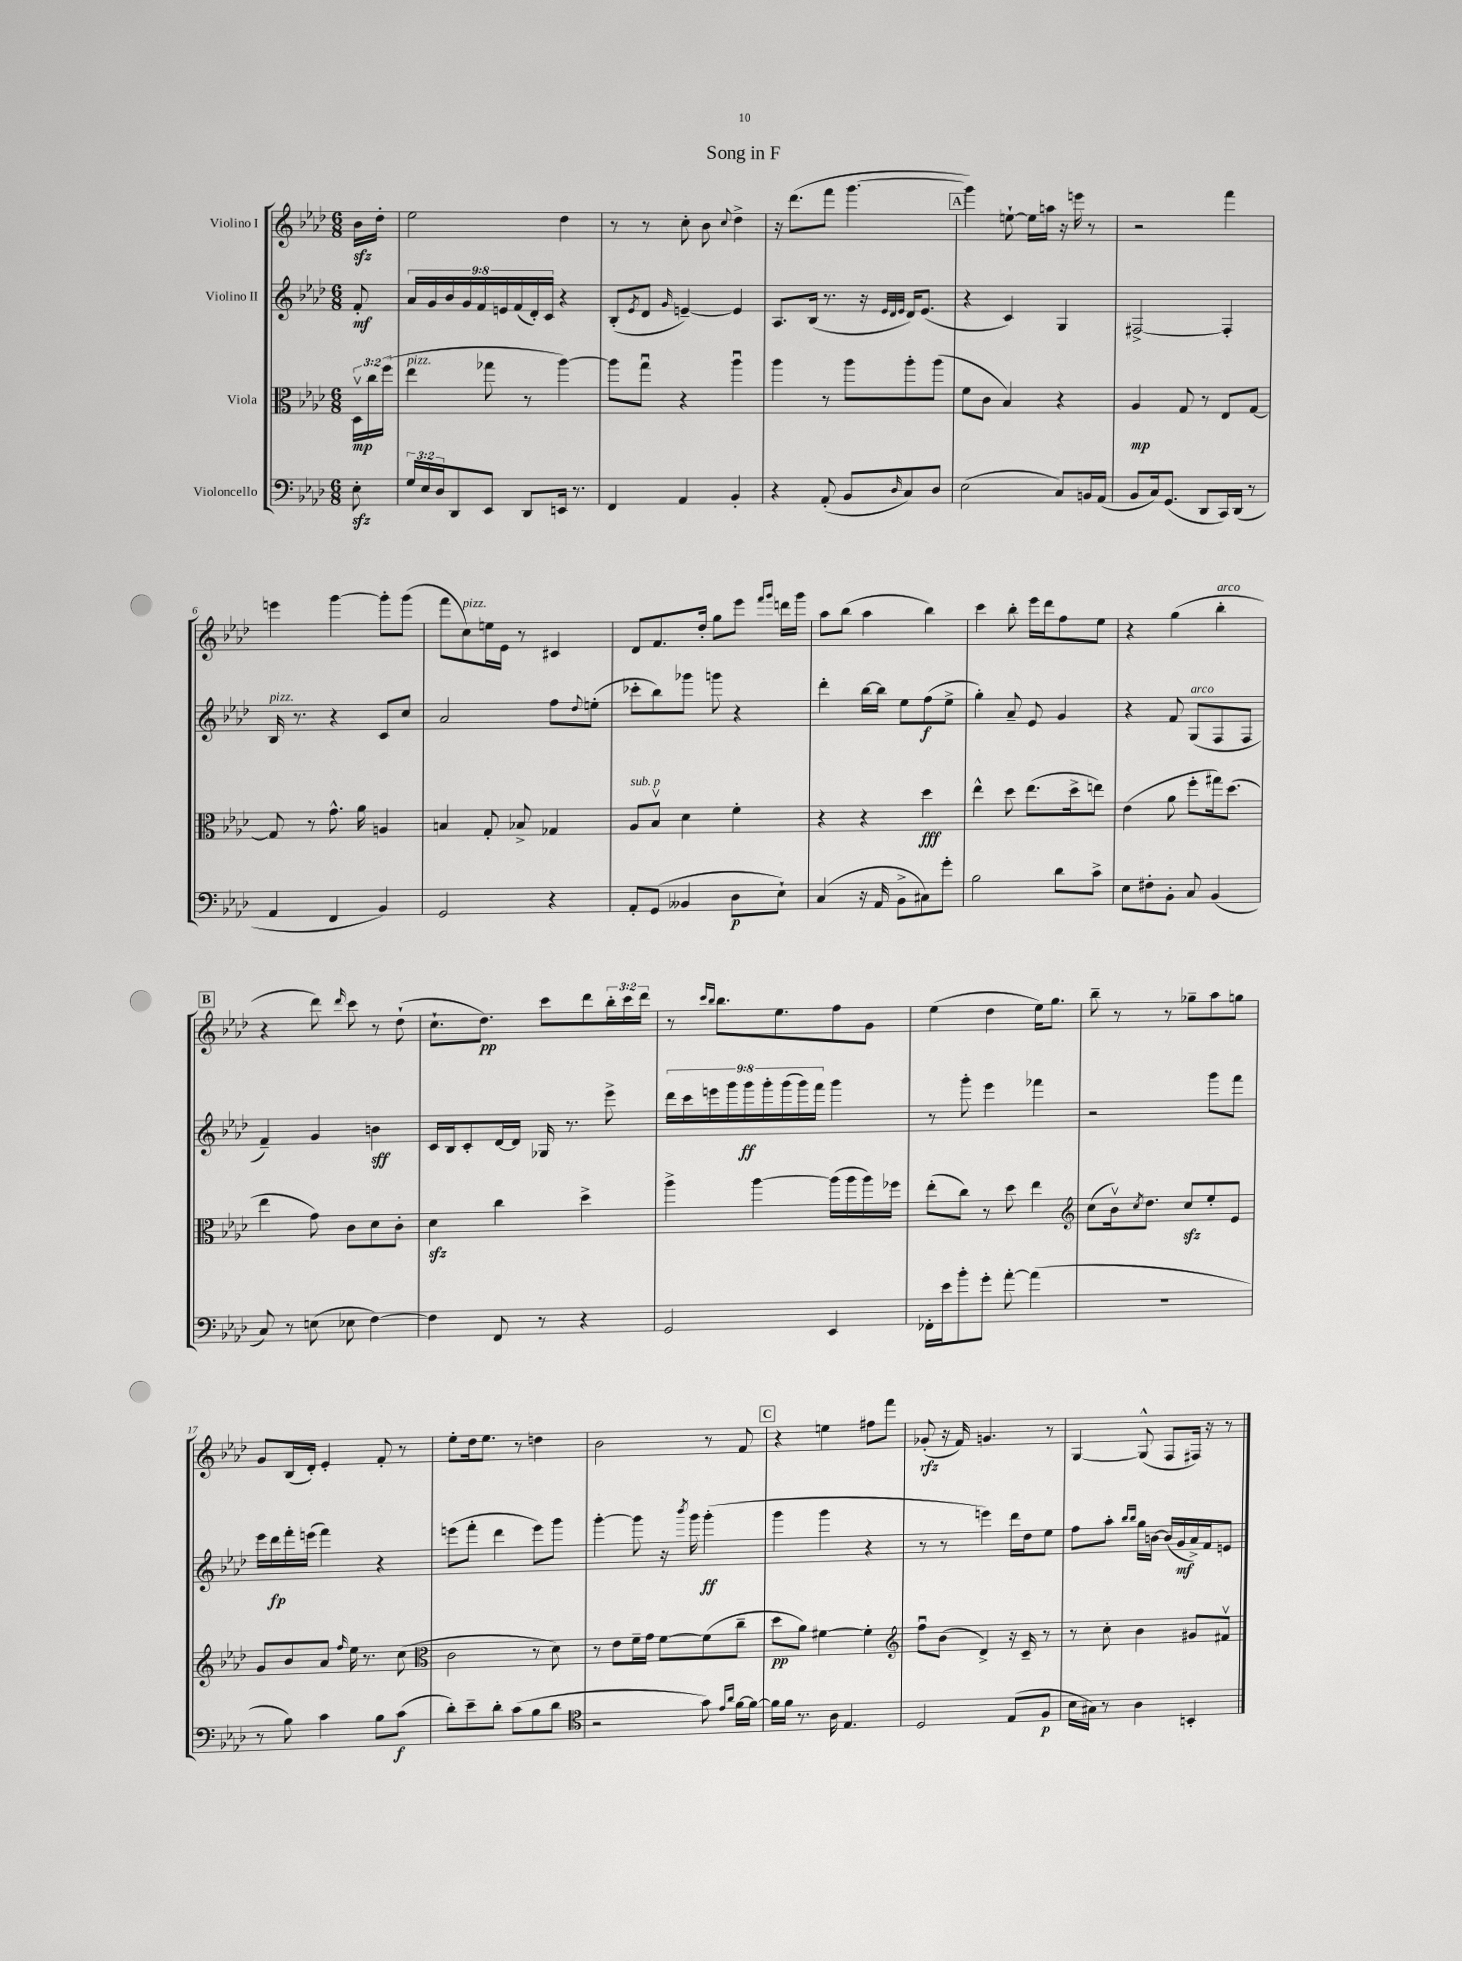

**kern	**dynam	**kern	**dynam	**kern	**dynam	**kern	**dynam
*part4	*part4	*part3	*part3	*part2	*part2	*part1	*part1
*staff4	*staff4	*staff3	*staff3	*staff2	*staff2	*staff1	*staff1
*I"Violoncello	*	*I"Viola	*	*I"Violino II	*	*I"Violino I	*
*clefF4	*	*clefC3	*	*clefG2	*	*clefG2	*
*k[b-e-a-d-]	*	*k[b-e-a-d-]	*	*k[b-e-a-d-]	*	*k[b-e-a-d-]	*
*M6/8	*	*M6/8	*	*M6/8	*	*M6/8	*
=	=	=	=	=	=	=	=
8E-zz'\	.	24D-v\LL	mp	8f'/	mf	16b-zz\LL	.
.	.	24cc\	.	.	.	.	.
.	.	.	.	.	.	16dd-'\JJ	.
.	.	(24ff\JJ	.	.	.	.	.
=1	=1	=1	=1	=1	=1	=1	=1
!	!	!LO:TX:a:i:t=pizz.	!	!	!	!	!
24G/LL	.	4ee-\	.	18a-/LL	.	2ee-\	.
24E-/	.	.	.	.	.	.	.
.	.	.	.	18g/	.	.	.
24D-/J	.	.	.	.	.	.	.
.	.	.	.	18b-/	.	.	.
8DD-/	.	.	.	.	.	.	.
.	.	.	.	18g/	.	.	.
.	.	.	.	18f/	.	.	.
8EE-/J	.	8gg-X\	.	.	.	.	.
.	.	.	.	18en/	.	.	.
.	.	.	.	(18f/	.	.	.
8DD-/L	.	8r	.	.	.	.	.
.	.	.	.	18d-'/)	.	.	.
.	.	.	.	18c/JJ	.	.	.
16EEn/Jk	.	[4aa-\)	.	4r	.	4dd-\	.
8.r	.	.	.	.	.	.	.
=2	=2	=2	=2	=2	=2	=2	=2
4FF/	.	8aa-\L]	.	(8B-'/L	.	8r	.
.	.	.	.	8qe-/	.	.	.
.	.	8ggu\J	.	8d-/J	.	8r	.
.	.	.	.	16qqg/	.	.	.
4AA-/	.	4r	.	[4en~/)	.	8cc'\	.
.	.	.	.	.	.	8b-\	.
.	.	.	.	.	.	8qqcc/	.
4BB-'/	.	4aa-u\	.	4e/]	.	4dd-^\	.
=3	=3	=3	=3	=3	=3	=3	=3
4r	.	4aa-\	.	8.A-/L	.	16r	.
.	.	.	.	.	.	(8.ddd-\L	.
.	.	.	.	(16B-/Jk	.	.	.
(8AA-'/	.	8r	.	8.r	.	8fff\J	.
8BB-/L	.	8aa-\L	.	.	.	[4.ggg\	.
.	.	.	.	16r	.	.	.
.	.	.	.	32qqe-/LLL	.	.	.
.	.	.	.	32qqd-/	.	.	.
16qqD-/	.	.	.	32qqe-/JJJ	.	.	.
8C/)	.	8aa-'\	.	16d-/KL)	.	.	.
.	.	.	.	(8.e-/J	.	.	.
8D-/J	.	(8aa-\J	.	.	.	.	.
!!LO:REH:place=s1:t=A
=4	=4	=4	=4	=4	=4	=4	=4
(2E-\	.	8f\L	.	4r	.	4ggg\])	.
.	.	8c\J	.	.	.	.	.
.	.	4B-/)	.	4c/)	.	[8een`\	.
.	.	.	.	.	.	16ee\LL]	.
.	.	.	.	.	.	16aan\JJ	.
8C/L)	.	4r	.	4G/	.	16r	.
.	.	.	.	.	.	16eeen\	.
16BBn/L	.	.	.	.	.	8r	.
(16AA-/JJ	.	.	.	.	.	.	.
=5	=5	=5	=5	=5	=5	=5	=5
8BB-/L	.	4A-/	mp	[2F#X^/	.	2r	.
16C/k)	.	.	.	.	.	.	.
(8.GG/J	.	.	.	.	.	.	.
.	.	8G/	.	.	.	.	.
8DD-/L	.	8r	.	.	.	.	.
16CC/L)	.	8E-/L	.	4F#'/]	.	4fff\	.
(16DD-/JJ	.	.	.	.	.	.	.
8r	.	[8G/J	.	.	.	.	.
!!LO:LB:g=z
=6	=6	=6	=6	=6	=6	=6	=6
!	!	!	!	!LO:TX:a:i:t=pizz.	!	!	!
4AA-/	.	8G/]	.	16B-/	.	4eeen\	.
.	.	.	.	8.r	.	.	.
.	.	8r	.	.	.	.	.
4FF/	.	8.g^^\	.	4r	.	[4ggg\	.
.	.	16a-\	.	.	.	.	.
4BB-/)	.	4An/	.	8c/L	.	8ggg'\L]	.
.	.	.	.	8cc/J	.	(8ggg\J	.
=7	=7	=7	=7	=7	=7	=7	=7
2GG/	.	4Bn/	.	2a-/	.	8fff\L	.
!	!	!	!	!	!	!LO:TX:a:i:t=pizz.	!
.	.	.	.	.	.	8cc\)	.
.	.	8G'/	.	.	.	16een\L	.
.	.	.	.	.	.	16e-\JJ	.
.	.	8B-X^/	.	.	.	8r	.
4r	.	4G-X/	.	8ff\L	.	4c#X/	.
.	.	.	.	8qqdd-/	.	.	.
.	.	.	.	(8een'\J	.	.	.
=8	=8	=8	=8	=8	=8	=8	=8
!	!	!LO:TX:a:i:t=sub. p	!	!	!	!	!
8AA-'/L	.	8A-/L	.	8ccc-X'\L	.	8d-/L	.
(8GG/J	.	8B-v/J	.	8bb-\)	.	8.f/	.
4BB--X/	.	4d-\	.	8ggg-X\J	.	.	.
.	.	.	.	.	.	16dd-'/Jk	.
.	.	.	.	8gggn\	.	8gg\L	.
8D-\L	p	4f'\	.	4r	.	8eee-\J	.
.	.	.	.	.	.	16qqfff/LL	.
.	.	.	.	.	.	16qqggg/JJ	.
8E-`\J)	.	.	.	.	.	16dddn\LL	.
.	.	.	.	.	.	16ggg\JJ	.
=9	=9	=9	=9	=9	=9	=9	=9
(4C/	.	4r	.	4ddd-'\	.	8aa-\L	.
.	.	.	.	.	.	(8bb-\J	.
16r	.	4r	.	[16bb-\LL	.	4aa-\	.
16AA-/	.	.	.	16bb-\JJ]	.	.	.
8BB-^\L	.	.	.	8ee-\L	.	.	.
8C#X\)	.	4dd-\	fff	(8ff\	f	4bb-\)	.
8g'\J	.	.	.	8ee-^\J	.	.	.
=10	=10	=10	=10	=10	=10	=10	=10
2B-\	.	4ee-^^\	.	4gg'\)	.	4ccc\	.
.	.	8dd-\	.	8a-~/	.	8bb-'\	.
.	.	(8.ee-\L	.	8e-/	.	16eee-\LL	.
.	.	.	.	.	.	16ddd-\J	.
8d-\L	.	.	.	4g/	.	8ff\	.
.	.	16dd-^\k	.	.	.	.	.
8c^\J	.	8een\J)	.	.	.	8ee-\J	.
=11	=11	=11	=11	=11	=11	=11	=11
8E-\L	.	(4e-\	.	4r	.	4r	.
8F#X'\	.	.	.	.	.	.	.
8BB-'\J	.	8a-\	.	8f/	.	(4gg\	.
!	!	!	!	!LO:TX:a:i:t=arco	!	!	!
8C/	.	8ff'\L	.	(8G/L	.	.	.
!	!	!	!	!	!	!LO:TX:a:i:t=arco	!
(4BB-/	.	16gg#X\k)	.	8F/	.	4bb-'\	.
.	.	(8.dd-\J	.	.	.	.	.
.	.	.	.	8F/J	.	.	.
!!LO:LB:g=z
!!LO:REH:place=s1:t=B
=12	=12	=12	=12	=12	=12	=12	=12
8C/)	.	4ee-\	.	4f~/)	.	4r	.
8r	.	.	.	.	.	.	.
(8En\	.	8g\)	.	4g/	.	8ddd-\)	.
.	.	.	.	.	.	16qqddd-/	.
8E-X\	.	8c\L	.	.	.	8ccc\	.
[4F\)	.	8d-\	.	4bn\	sff	8r	.
.	.	8c'\J	.	.	.	(8dd-`\	.
=13	=13	=13	=13	=13	=13	=13	=13
4F\]	.	4d-zz\	.	16c/LL	.	8.cc`\L	.
.	.	.	.	16B-/J	.	.	.
.	.	.	.	8c'/	.	.	.
.	.	.	.	.	.	8.dd-\J)	pp
8FF/	.	4cc\	.	[16d-/L	.	.	.
.	.	.	.	16d-/JJ]	.	.	.
8r	.	.	.	16G-X/	.	8ccc\L	.
.	.	.	.	8.r	.	.	.
4r	.	4dd-^\	.	.	.	8ddd-\	.
.	.	.	.	8eee-^\	.	24bb-'\L	.
.	.	.	.	.	.	24ccc\	.
.	.	.	.	.	.	24ddd-\JJ	.
=14	=14	=14	=14	=14	=14	=14	=14
2GG/	.	4aa-^\	.	18ddd-\LL	.	8r	.
.	.	.	.	18ccc\	.	.	.
.	.	.	.	18eeen\	.	.	.
.	.	.	.	.	.	16qqccc/LL	.
.	.	.	.	.	.	16qqbb-/JJ	.
.	.	.	.	.	.	8.bb-\L	.
.	.	.	.	18ggg\	.	.	.
.	.	.	.	18ggg\	ff	.	.
.	.	[4aa-\	.	.	.	.	.
.	.	.	.	18ggg'\	.	.	.
.	.	.	.	.	.	8.ee-\	.
.	.	.	.	(18ggg\	.	.	.
.	.	.	.	18ggg\)	.	.	.
.	.	.	.	18fff\JJ	.	.	.
4EE-/	.	(16aa-\LL]	.	4ggg\	.	8ff\	.
.	.	16aa-\	.	.	.	.	.
.	.	16aa-\)	.	.	.	8g\J	.
.	.	16ff-X\JJ	.	.	.	.	.
=15	=15	=15	=15	=15	=15	=15	=15
16FF-X'\LL	.	(8ee-'\L	.	8r	.	(4ee-\	.
16e-\J	.	.	.	.	.	.	.
8b-'\	.	8cc\J)	.	8ggg'\	.	.	.
8g'\J	.	8r	.	4eee-\	.	4dd-\	.
[8a-'\	.	8dd-\	.	.	.	.	.
(4a-\]	.	4ee-\	.	4fff-X\	.	16ee-\KL)	.
.	.	.	.	.	.	8.gg\J	.
=16	=16	=16	=16	=16	=16	=16	=16
*	*	*clefG2	*	*	*	*	*
2.r	.	(8cc\L	.	2r	.	8bb-~\	.
.	.	16b-v\k)	.	.	.	8r	.
.	.	8qcc/	.	.	.	.	.
.	.	8.dd-\J	.	.	.	.	.
.	.	.	.	.	.	8r	.
.	.	8cczz/L	.	.	.	8gg-X~\L	.
.	.	8ee-'/	.	8ggg\L	.	8aa-\	.
.	.	8e-/J	.	8fff\J	.	8ggn\J	.
!!LO:LB:g=z
=17	=17	=17	=17	=17	=17	=17	=17
8r	.	8g/L	.	16eee-\LL	.	8g/L	.
.	.	.	.	16ddd-\	fp	.	.
8B-\)	.	8b-/	.	16fff'\	.	(16B-/L	.
.	.	.	.	(16eeen\JJ	.	16d-'/JJ)	.
4c\	.	8a-/J	.	4fff\)	.	4e-'/	.
.	.	16qqff/	.	.	.	.	.
.	.	16ee-\	.	.	.	.	.
.	.	8.r	.	.	.	.	.
8B-\L	.	.	.	4r	.	8f'/	.
(8c\J	f	(8cc\	.	.	.	8r	.
=18	=18	=18	=18	=18	=18	=18	=18
*	*	*clefC3	*	*	*	*	*
8d-'\L)	.	2c\	.	(8eeen\L	.	8ee-'\L	.
8e-~\	.	.	.	8fff'\J	.	16dd-\k	.
.	.	.	.	.	.	8.ee-\J	.
8d-'\J	.	.	.	4ddd-\	.	.	.
(8c\L	.	.	.	.	.	8r	.
8B-\	.	8r	.	8eee\L)	.	4ddn\	.
8d-\J	.	8d-\)	.	8ggg\J	.	.	.
=19	=19	=19	=19	=19	=19	=19	=19
*clefC4	*	*	*	*	*	*	*
2r	.	8r	.	[4ggg'\	.	2b-\	.
.	.	8e-\L	.	.	.	.	.
.	.	16f~\L	.	8ggg\]	.	.	.
.	.	16g\JJ	.	.	.	.	.
.	.	[8f\L	.	16r	.	.	.
.	.	.	.	8qbbb-/	.	.	.
.	.	.	.	16ggg\	.	.	.
8g\)	.	(8f\]	.	(4ggg'\	ff	8r	.
16qqe-/LL	.	.	.	.	.	.	.
16qqa-/JJ	.	.	.	.	.	.	.
[16f\LL	.	8cc~\J	.	.	.	8f/	.
16f\JJ_	.	.	.	.	.	.	.
!!LO:REH:place=s1:t=C
=20	=20	=20	=20	=20	=20	=20	=20
16f\LL]	.	8dd-\L	pp	4ggg\	.	4r	.
16f\JJ	.	.	.	.	.	.	.
8.r	.	8a-\J)	.	.	.	.	.
.	.	[4f#X\	.	4ggg\	.	4een\	.
16A-\	.	.	.	.	.	.	.
4.E-/	.	.	.	.	.	.	.
.	.	4f#'\]	.	4r	.	8ff#X\L	.
.	.	.	.	.	.	8fff\J	.
=21	=21	=21	=21	=21	=21	=21	=21
*	*	*clefG2	*	*	*	*	*
2D-/	.	8ffu\L	.	8r	.	(8g-X'/	rfz
.	.	(8b-\J	.	8r	.	16r	.
.	.	.	.	.	.	16f/)	.
.	.	4d-^/)	.	4eeen\)	.	4.gn/	.
(8E-/L	.	16r	.	16ddd-\LL	.	.	.
.	.	16c~/	.	16dd-\J	.	.	.
8F/J	p	8r	.	8ee-\J	.	8r	.
=22	=22	=22	=22	=22	=22	=22	=22
16B-\LL	.	8r	.	8ff\L	.	[4G/	.
16G#X\JJ)	.	.	.	.	.	.	.
8r	.	8cc'\	.	8aa-'\J	.	.	.
.	.	.	.	16qqbb-/LL	.	.	.
.	.	.	.	16qqbb-/JJ	.	.	.
4A-\	.	4b-\	.	16gg\LL	.	(8G^^/]	.
.	.	.	.	[16bn\JJ	.	.	.
.	.	.	.	(16b/LL]	.	8F/L	.
.	.	.	.	16g/	mf	.	.
4BBn'/	.	8g#X/L	.	16a-^/)	.	16F#X/Jk)	.
.	.	.	.	16f/J	.	16r	.
.	.	8f#Xv/J	.	8en/J	.	8r	.
==	==	==	==	==	==	==	==
*-	*-	*-	*-	*-	*-	*-	*-
